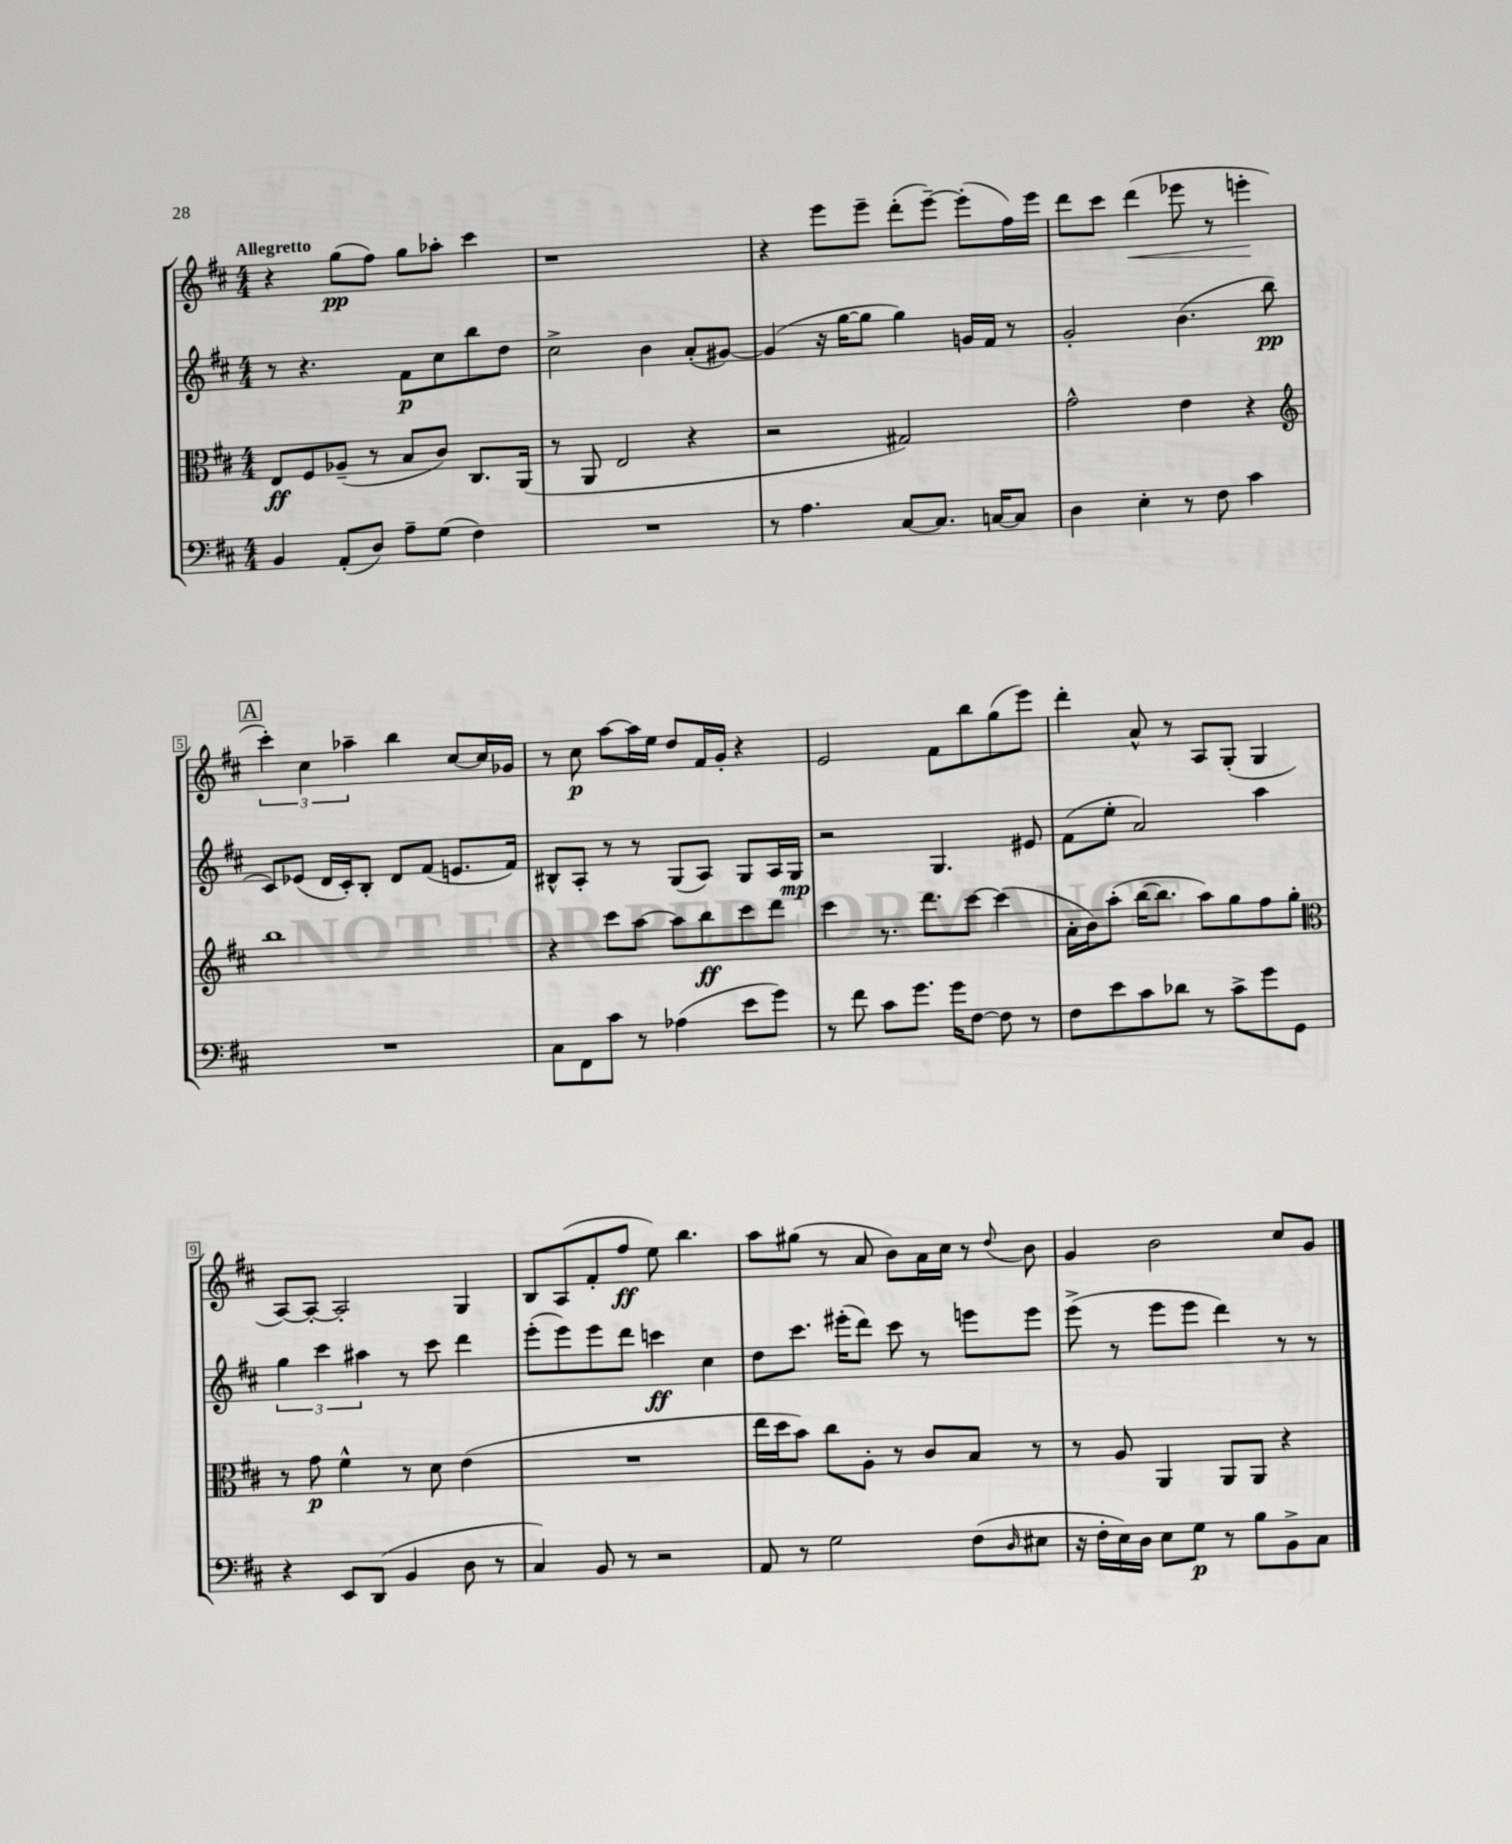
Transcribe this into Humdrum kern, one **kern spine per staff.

**kern	**dynam	**kern	**dynam	**kern	**dynam	**kern	**dynam
*part4	*part4	*part3	*part3	*part2	*part2	*part1	*part1
*staff4	*staff4	*staff3	*staff3	*staff2	*staff2	*staff1	*staff1
*clefF4	*	*clefC3	*	*clefG2	*	*clefG2	*
*k[f#c#]	*	*k[f#c#]	*	*k[f#c#]	*	*k[f#c#]	*
*M4/4	*	*M4/4	*	*M4/4	*	*M4/4	*
=1	=1	=1	=1	=1	=1	=1	=1
!	!	!	!	!	!	!LO:TX:a:B:t=Allegretto	!
4BB/	.	8E/L	ff	8r	.	4r	.
.	.	8F#/	.	4.r	.	.	.
(8AA'/L	.	(8A-X~/J	.	.	.	(8gg\L	pp
8D/J)	.	8r	.	.	.	8ff#\J)	.
8A~\L	.	8B/L	.	8f#\L	p	8gg\L	.
(8G\J	.	8c#/J)	.	8cc#\	.	8aa-X'\J	.
4F#\)	.	8.C#/L	.	8bb\	.	4ccc#\	.
.	.	.	.	8dd\J	.	.	.
.	.	(16AA/Jk	.	.	.	.	.
=2	=2	=2	=2	=2	=2	=2	=2
1r	.	8r	.	2cc#^\	.	1r	.
.	.	8AA/	.	.	.	.	.
.	.	2E/	.	.	.	.	.
.	.	.	.	4b\	.	.	.
.	.	4r	.	(8a'/L	.	.	.
.	.	.	.	[8g#X/J)	.	.	.
=3	=3	=3	=3	=3	=3	=3	=3
8r	.	2r	.	(4g#/]	.	4r	.
4.A\	.	.	.	.	.	.	.
.	.	.	.	16r	.	8eee\L	.
.	.	.	.	[16gg\KL	.	.	.
.	.	.	.	8gg\J]	.	8eee~\J	.
[8C#/L	.	2G#X/)	.	4gg\)	.	(8ddd'\L	.
8.C#/J]	.	.	.	.	.	[8eee~\J)	.
.	.	.	.	16gn/LL	.	(8eee'\L]	.
[16Cn/KL	.	.	.	16f#/JJ	.	.	.
8C/J]	.	.	.	8r	.	16ff#\L)	.
.	.	.	.	.	.	16eee\JJ	.
=4	=4	=4	=4	=4	=4	=4	=4
4D\	.	2g^^\	.	2g'/	.	8ddd\L	.
.	.	.	.	.	.	8ccc#\J	.
!	!	!	!	!	!	!	!LO:HP:b
4E'\	.	.	.	.	.	(4ddd\	<
8r	.	4e\	.	(4.b\	.	8eee-X\	.
8F#\	.	.	.	.	.	8r	.
4c#\	.	4r	.	.	.	4eeen'\	.
.	.	.	.	8bb\	pp	.	.
.	.	.	.	.	.	.	[
!!LO:LB:g=z
!!LO:REH:place=s1:t=A
=5	=5	=5	=5	=5	=5	=5	=5
*	*	*clefG2	*	*	*	*	*
1r	.	1bb	.	8c#/L)	.	6ccc#'\)	.
.	.	.	.	(8e-X/J	.	.	.
.	.	.	.	.	.	6cc#\	.
.	.	.	.	16d/LL	.	.	.
.	.	.	.	16c#'/J)	.	.	.
.	.	.	.	.	.	6aa-X~\	.
.	.	.	.	8B'/J	.	.	.
.	.	.	.	8d/L	.	4bb\	.
.	.	.	.	(8f#/J	.	.	.
.	.	.	.	8.en/L	.	[8cc#/L	.
.	.	.	.	.	.	16cc#/L]	.
.	.	.	.	16f#/Jk)	.	16g-X/JJ	.
=6	=6	=6	=6	=6	=6	=6	=6
8C#\L	.	4r	.	8B#X^^/L	.	8r	.
8FF#\	.	.	.	8A'/J	.	8cc#\	p
8c#\J	.	8ccc#\L	.	8r	.	[8aa\L	.
8r	.	[8aa\J	.	8r	.	16aa\L]	.
.	.	.	.	.	.	16ee\JJ	.
(4A-X\	.	8aa\L]	.	(8G/L	.	8dd/L	.
.	.	8bb\	ff	8A/J)	.	16f#/L	.
.	.	.	.	.	.	16g'/JJ	.
8e\L	.	8ccc#\	.	8G/L	.	4r	.
8g\J)	.	8ddd\J	.	16A/L	.	.	.
.	.	.	.	16G/JJ	mp	.	.
=7	=7	=7	=7	=7	=7	=7	=7
8r	.	4ccc#\	.	2r	.	2e/	.
8f#\	.	.	.	.	.	.	.
8c#\L	.	8.r	.	.	.	.	.
8.g\J	.	.	.	.	.	.	.
.	.	8.ddd\L	.	.	.	.	.
.	.	.	.	4.G/	.	8f#\L	.
16g\KL	.	.	.	.	.	.	.
[8F#\J	.	[8ccc#\J	.	.	.	8bb\	.
8F#\]	.	(4ccc#\]	.	.	.	(8gg\	.
8r	.	.	.	8e#X/	.	8eee\J)	.
=8	=8	=8	=8	=8	=8	=8	=8
8F#\L	.	16a'\LL	.	(8f#\L	.	4ddd'\	.
.	.	16b\J)	.	.	.	.	.
8e\	.	(8aa'\J	.	8ee'\J	.	.	.
8c#\	.	[16bb\KL	.	2a/)	.	8a^^/	.
.	.	8.bb\J]	.	.	.	.	.
8d-X\J	.	.	.	.	.	8r	.
8r	.	8aa\L)	.	.	.	8A/L	.
8c#^\L	.	8gg\	.	.	.	(8G'/J	.
8g\	.	8ff#\	.	4aa\	.	4G/	.
8GG\J	.	8gg'\J	.	.	.	.	.
!!LO:LB:g=z
=9	=9	=9	=9	=9	=9	=9	=9
*	*	*clefC3	*	*	*	*	*
4r	.	8r	.	6gg\	.	[8A/L)	.
.	.	8g\	p	.	.	8A'/J_	.
.	.	.	.	6ccc#\	.	.	.
8EE/L	.	4f#^^\	.	.	.	2A'/]	.
.	.	.	.	6aa#X\	.	.	.
(8DD/J	.	.	.	.	.	.	.
4BB/	.	8r	.	8r	.	.	.
.	.	8d\	.	8ccc#\	.	.	.
8D\	.	(4e\	.	4ddd\	.	4G/	.
8r	.	.	.	.	.	.	.
=10	=10	=10	=10	=10	=10	=10	=10
4C#/)	.	1r	.	(8eee'\L	.	8B/L	.
.	.	.	.	8eee\)	.	(8A/	.
8BB/	.	.	.	8eee\	.	8f#'/	.
8r	.	.	.	8ddd\J	.	8ff#/J	ff
2r	.	.	.	4cccn\	ff	8ee\)	.
.	.	.	.	.	.	4.bb\	.
.	.	.	.	4cc#\	.	.	.
=11	=11	=11	=11	=11	=11	=11	=11
8AA/	.	16ee\LL	.	8dd\L	.	8aa\L	.
.	.	16dd\J	.	.	.	.	.
8r	.	8b\J)	.	8.ccc#\J	.	(8gg#X\J	.
2G\	.	8cc#\L	.	.	.	8r	.
.	.	.	.	(16eee#X'\KL	.	.	.
.	.	8A'\J	.	8ddd\J)	.	8a/	.
.	.	8r	.	8ccc#\	.	8b\L)	.
.	.	8c#/L	.	8r	.	16a\L	.
.	.	.	.	.	.	16cc#\JJ	.
(8F#\L	.	8B/J	.	8eeen\L	.	8r	.
16qqD/	.	.	.	.	.	8qqdd/	.
8E#X\J	.	8r	.	8eee\J	.	8b\	.
=12	=12	=12	=12	=12	=12	=12	=12
16r	.	8r	.	(8eee^\	.	4g/	.
16F#'\LL	.	.	.	.	.	.	.
16E\)	.	8A/	.	8r	.	.	.
16D\JJ	.	.	.	.	.	.	.
8E\L	.	4AA/	.	8eee\L	.	2b\	.
8G\J	p	.	.	8eee\J	.	.	.
8r	.	8AA/L	.	4ddd\)	.	.	.
8B\L	.	8AA/J	.	.	.	.	.
8BB^\	.	4r	.	8r	.	8cc#/L	.
8C#\J	.	.	.	8r	.	8g/J	.
==	==	==	==	==	==	==	==
*-	*-	*-	*-	*-	*-	*-	*-
